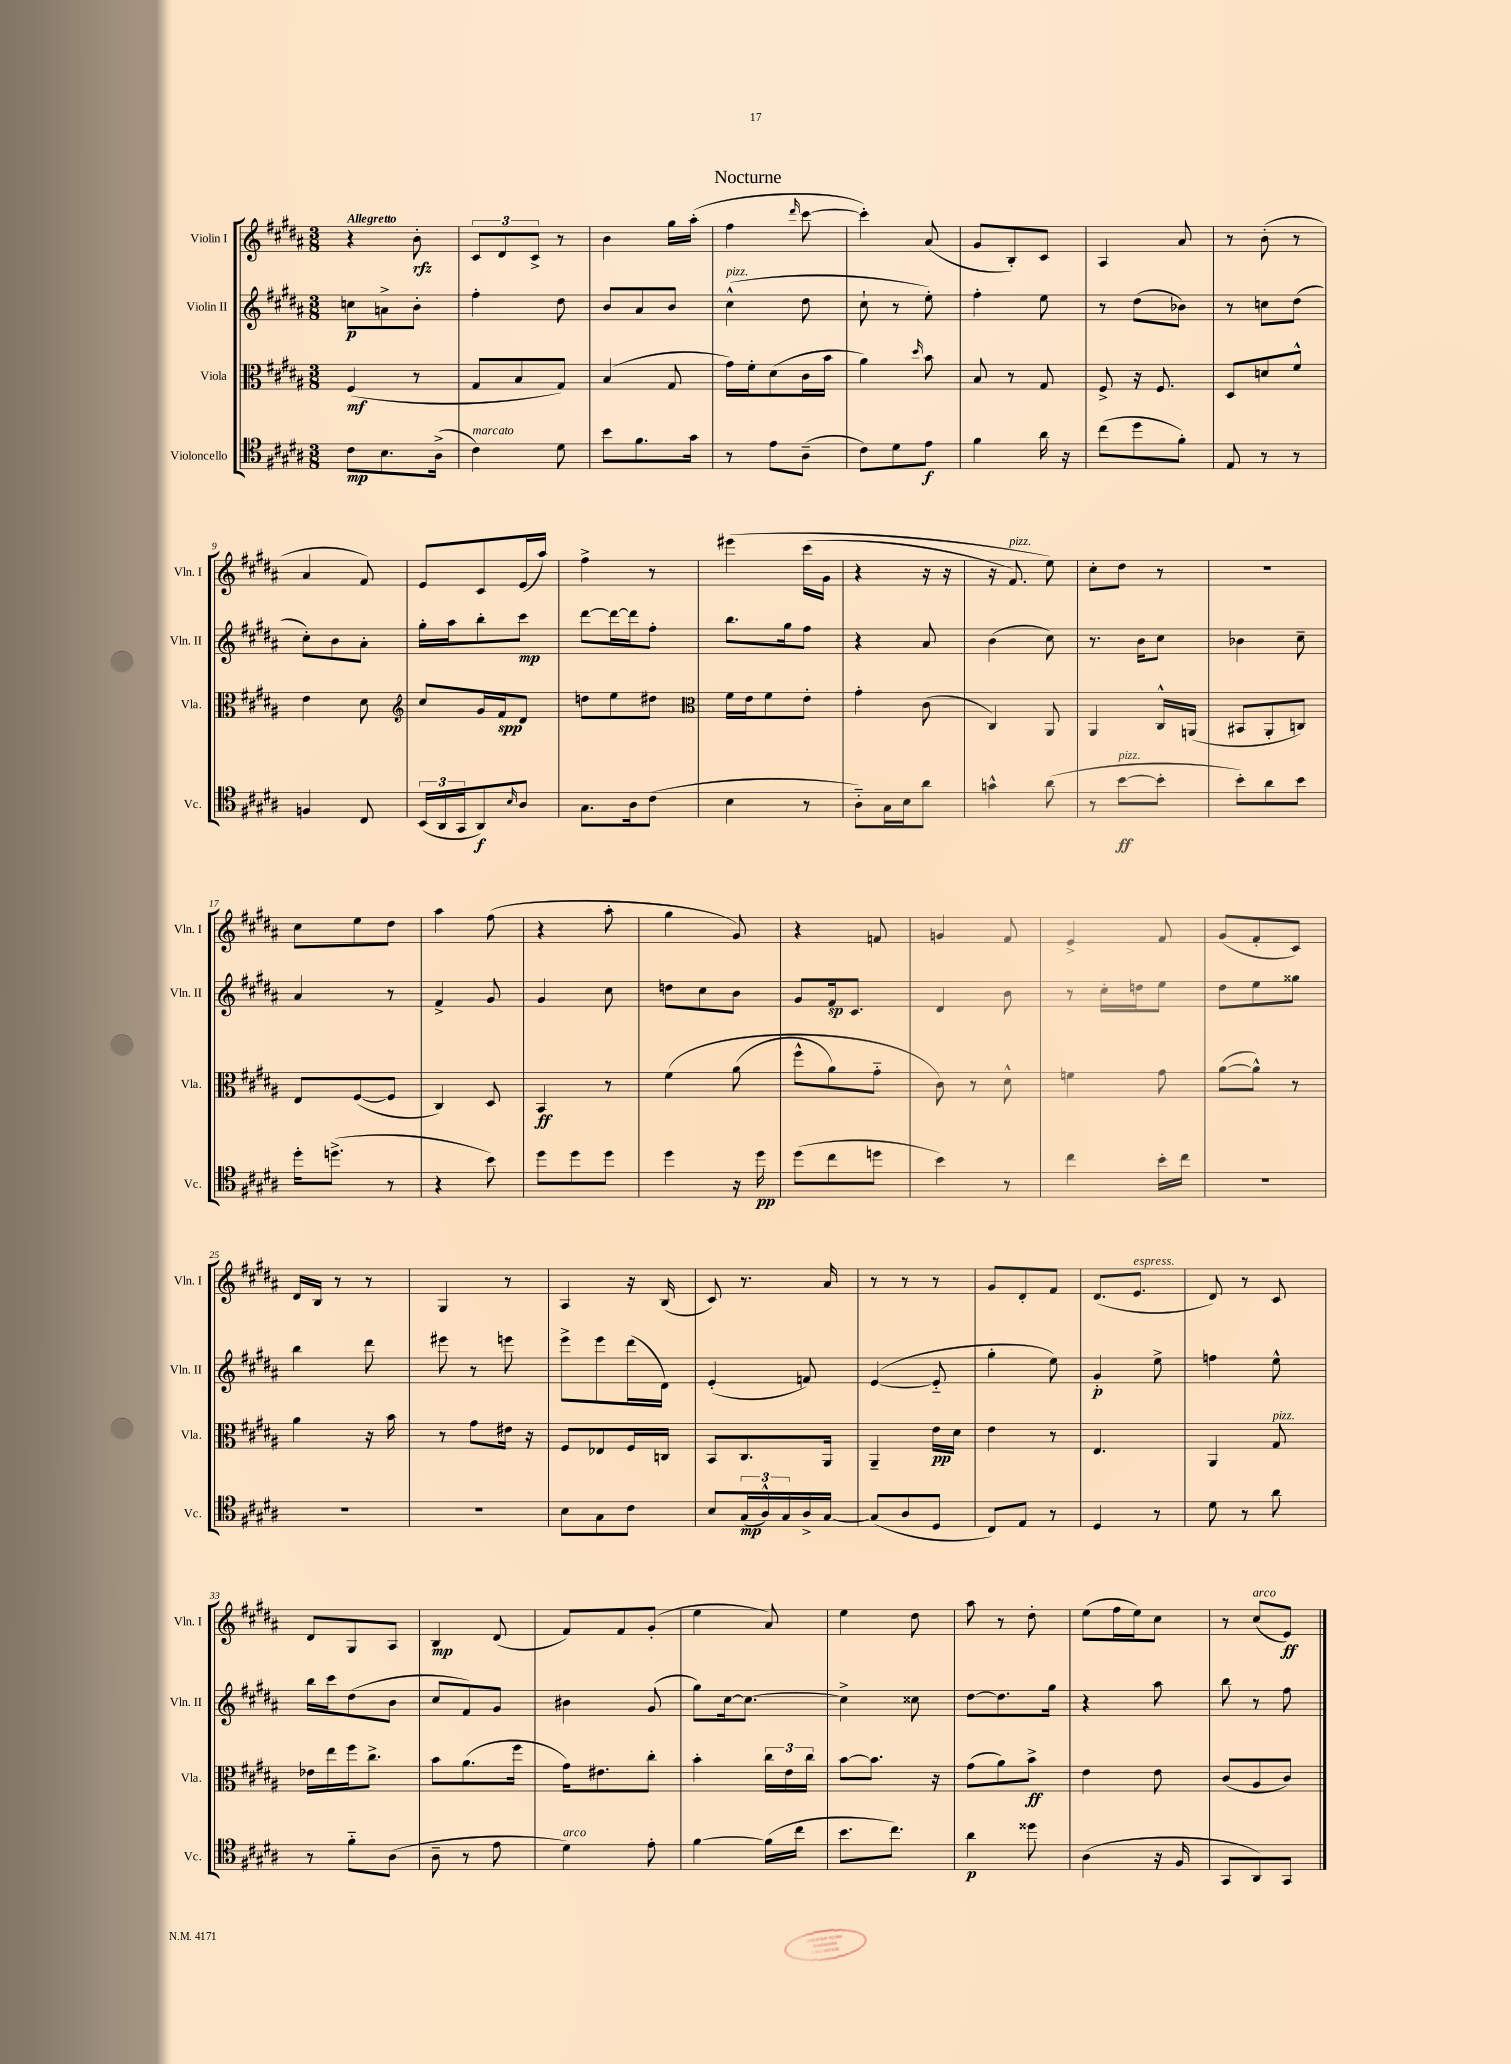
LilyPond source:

\header { title = "Nocturne" }
<<
\new StaffGroup <<
\new Staff = "s0" \with { instrumentName = "Violin I" shortInstrumentName = "Vln. I" } {
    \clef treble \key b \major \numericTimeSignature \time 3/8 \tempo "Allegretto"
    r4 b'8-.\rfz |
    \tuplet 3/2 { cis'8 dis'8 cis'8-> } r8 |
    b'4 gis''16 ais''16-.( |
    fis''4 \grace { dis'''16 } cis'''8~ |
    cis'''4-.) ais'8( |
    gis'8 b8-.) cis'8 |
    ais4 ais'8 |
    r8 b'8-.( r8 |
    ais'4 fis'8) |
    e'8 cis'8 e'16( ais''16) |
    fis''4-> r8 |
    eis'''4\( cis'''16( gis'16 |
    r4 r16 r16 |
    r16 fis'8.^\markup { \italic "pizz." }) e''8\) |
    cis''8-. dis''8 r8 |
    R4. |
    cis''8 e''8 dis''8 |
    ais''4 fis''8( |
    r4 ais''8-. |
    gis''4 gis'8) |
    r4 f'8 |
    g'4 fis'8 |
    e'4-> fis'8 |
    gis'8( fis'8-. cis'8) |
    dis'16 b16 r8 r8 |
    gis4 r8 |
    ais4 r16 b16( |
    cis'8) r8. ais'16 |
    r8 r8 r8 |
    gis'8 dis'8-. fis'8 |
    dis'8.( e'8.^\markup { \italic "espress." } |
    dis'8) r8 cis'8 |
    dis'8 gis8 ais8 |
    b4\mp dis'8( |
    fis'8) fis'8 gis'8-.( |
    e''4 ais'8) |
    e''4 dis''8 |
    ais''8 r8 dis''8-. |
    e''8( fis''16 e''16) cis''8 |
    r8 cis''8^\markup { \italic "arco" }( e'8\ff) \bar "|." |
}
\new Staff = "s1" \with { instrumentName = "Violin II" shortInstrumentName = "Vln. II" } {
    \clef treble \key b \major \numericTimeSignature \time 3/8
    c''8\p a'8-> b'8-. |
    fis''4-. dis''8 |
    b'8 ais'8 b'8 |
    cis''4-^^\markup { \italic "pizz." }( dis''8 |
    cis''8-! r8 e''8-.) |
    fis''4-. e''8 |
    r8 dis''8( bes'8) |
    r8 c''8 dis''8( |
    cis''8-.) b'8 ais'8-. |
    gis''16-. ais''16 b''8-. cis'''8\mp |
    dis'''8~ dis'''16~ dis'''16 fis''8-. |
    b''8. gis''16 fis''8 |
    r4 ais'8 |
    b'4( cis''8) |
    r8. b'16 cis''8 |
    bes'4 cis''8-- |
    ais'4 r8 |
    fis'4-> gis'8 |
    gis'4 cis''8 |
    d''8 cis''8 b'8 |
    gis'8 fis'16\sp cis'8. |
    dis'4 b'8 |
    r8 cis''16-. d''16 e''8 |
    dis''8 e''8 gisis''8 |
    b''4 dis'''8 |
    eis'''8 r8 e'''8 |
    e'''8-> e'''8 dis'''16( dis'16) |
    e'4-.( f'8) |
    e'4~( e'8-_ |
    gis''4-. e''8) |
    gis'4-.\p e''8-> |
    f''4 e''8-^ |
    b''16 cis'''16 dis''8( b'8 |
    cis''8 fis'8) gis'8 |
    bis'4 gis'8( |
    gis''8) cis''16~ cis''8.~ |
    cis''4-> cisis''8 |
    dis''8~ dis''8. gis''16 |
    r4 ais''8 |
    b''8 r8 fis''8 \bar "|." |
}
\new Staff = "s2" \with { instrumentName = "Viola" shortInstrumentName = "Vla." } {
    \clef alto \key b \major \numericTimeSignature \time 3/8
    fis4\mf( r8 |
    gis8 b8 gis8) |
    b4( gis8 |
    gis'16) fis'16-. dis'8( cis'16 b'16 |
    ais'4) \grace { dis''16 } b'8 |
    b8 r8 gis8 |
    fis8-> r16 fis8. |
    dis8 d'8 fis'8-^ |
    e'4 dis'8 |
    \clef treble cis''8 gis'16 fis'16\spp dis'8 |
    d''8 e''8 dis''8 |
    \clef alto fis'16 e'16 fis'8 e'8-. |
    gis'4-. cis'8( |
    cis4) ais,8 |
    ais,4 cis16-^ a,16( |
    bis,8 ais,8-. c8) |
    e8 fis8~( fis8 |
    cis4) dis8 |
    b,4\ff r8 |
    fis'4\( ais'8( |
    fis''8-^ ais'8) gis'8-_ |
    cis'8\) r8 dis'8-^ |
    f'4 gis'8 |
    ais'8~( ais'8-^) r8 |
    ais'4 r16 b'16 |
    r8 gis'8 eis'16 r16 |
    fis8 ees8 fis16 c16 |
    b,8 cis8. ais,16 |
    ais,4-- e'16\pp dis'16 |
    e'4 r8 |
    e4. |
    ais,4 gis8^\markup { \italic "pizz." } |
    ees'16 e''16 fis''16 cis''8.-> |
    b'8 ais'8.( fis''16 |
    gis'16) eis'8. cis''8-. |
    b'4-. \tuplet 3/2 { cis''16 e'16 cis''16 } |
    b'8~ b'8. r16 |
    gis'8( ais'8) b'8->\ff |
    e'4 e'8 |
    cis'8( ais8 cis'8) \bar "|." |
}
\new Staff = "s3" \with { instrumentName = "Violoncello" shortInstrumentName = "Vc." } {
    \clef tenor \key b \major \numericTimeSignature \time 3/8
    cis'8\mp b8. ais16->( |
    cis'4^\markup { \italic "marcato" }) dis'8 |
    b'8 fis'8. gis'16 |
    r8 e'8 ais8--( |
    cis'8) dis'8 e'8\f |
    fis'4 ais'16 r16 |
    cis''8( dis''8 fis'8-.) |
    e8 r8 r8 |
    f4 cis8 |
    \tuplet 3/2 { b,16( ais,16 gis,16 } ais,8\f) \grace { b16 } ais8 |
    gis8. ais16 cis'8( |
    b4 r8 |
    ais8-_) gis16 b16 ais'8 |
    g'4-^ ais'8( |
    r8 b'8~\ff^\markup { \italic "pizz." } b'8-. |
    b'8-.) ais'8 b'8 |
    dis''16-. d''8.->( r8 |
    r4 b'8) |
    dis''8 dis''8 dis''8 |
    dis''4 r16 dis''16\pp |
    dis''8( cis''8 d''8 |
    b'4) r8 |
    cis''4 b'16-. cis''16 |
    R4. |
    R4. |
    R4. |
    b8 gis8 cis'8 |
    b8 \tuplet 3/2 { gis16\mp( ais16-^) gis16 } ais16-> gis16~ |
    gis8( ais8 dis8 |
    cis8) e8 r8 |
    dis4 r8 |
    dis'8 r8 ais'8 |
    r8 fis'8-_ ais8( |
    ais8-- r8 e'8 |
    dis'4^\markup { \italic "arco" }) e'8-. |
    fis'4~ fis'16( cis''16 |
    b'8. cis''8.) |
    ais'4\p disis''8 |
    ais4( r16 fis16 |
    gis,8 ais,8) gis,8 \bar "|." |
}
>>
>>
